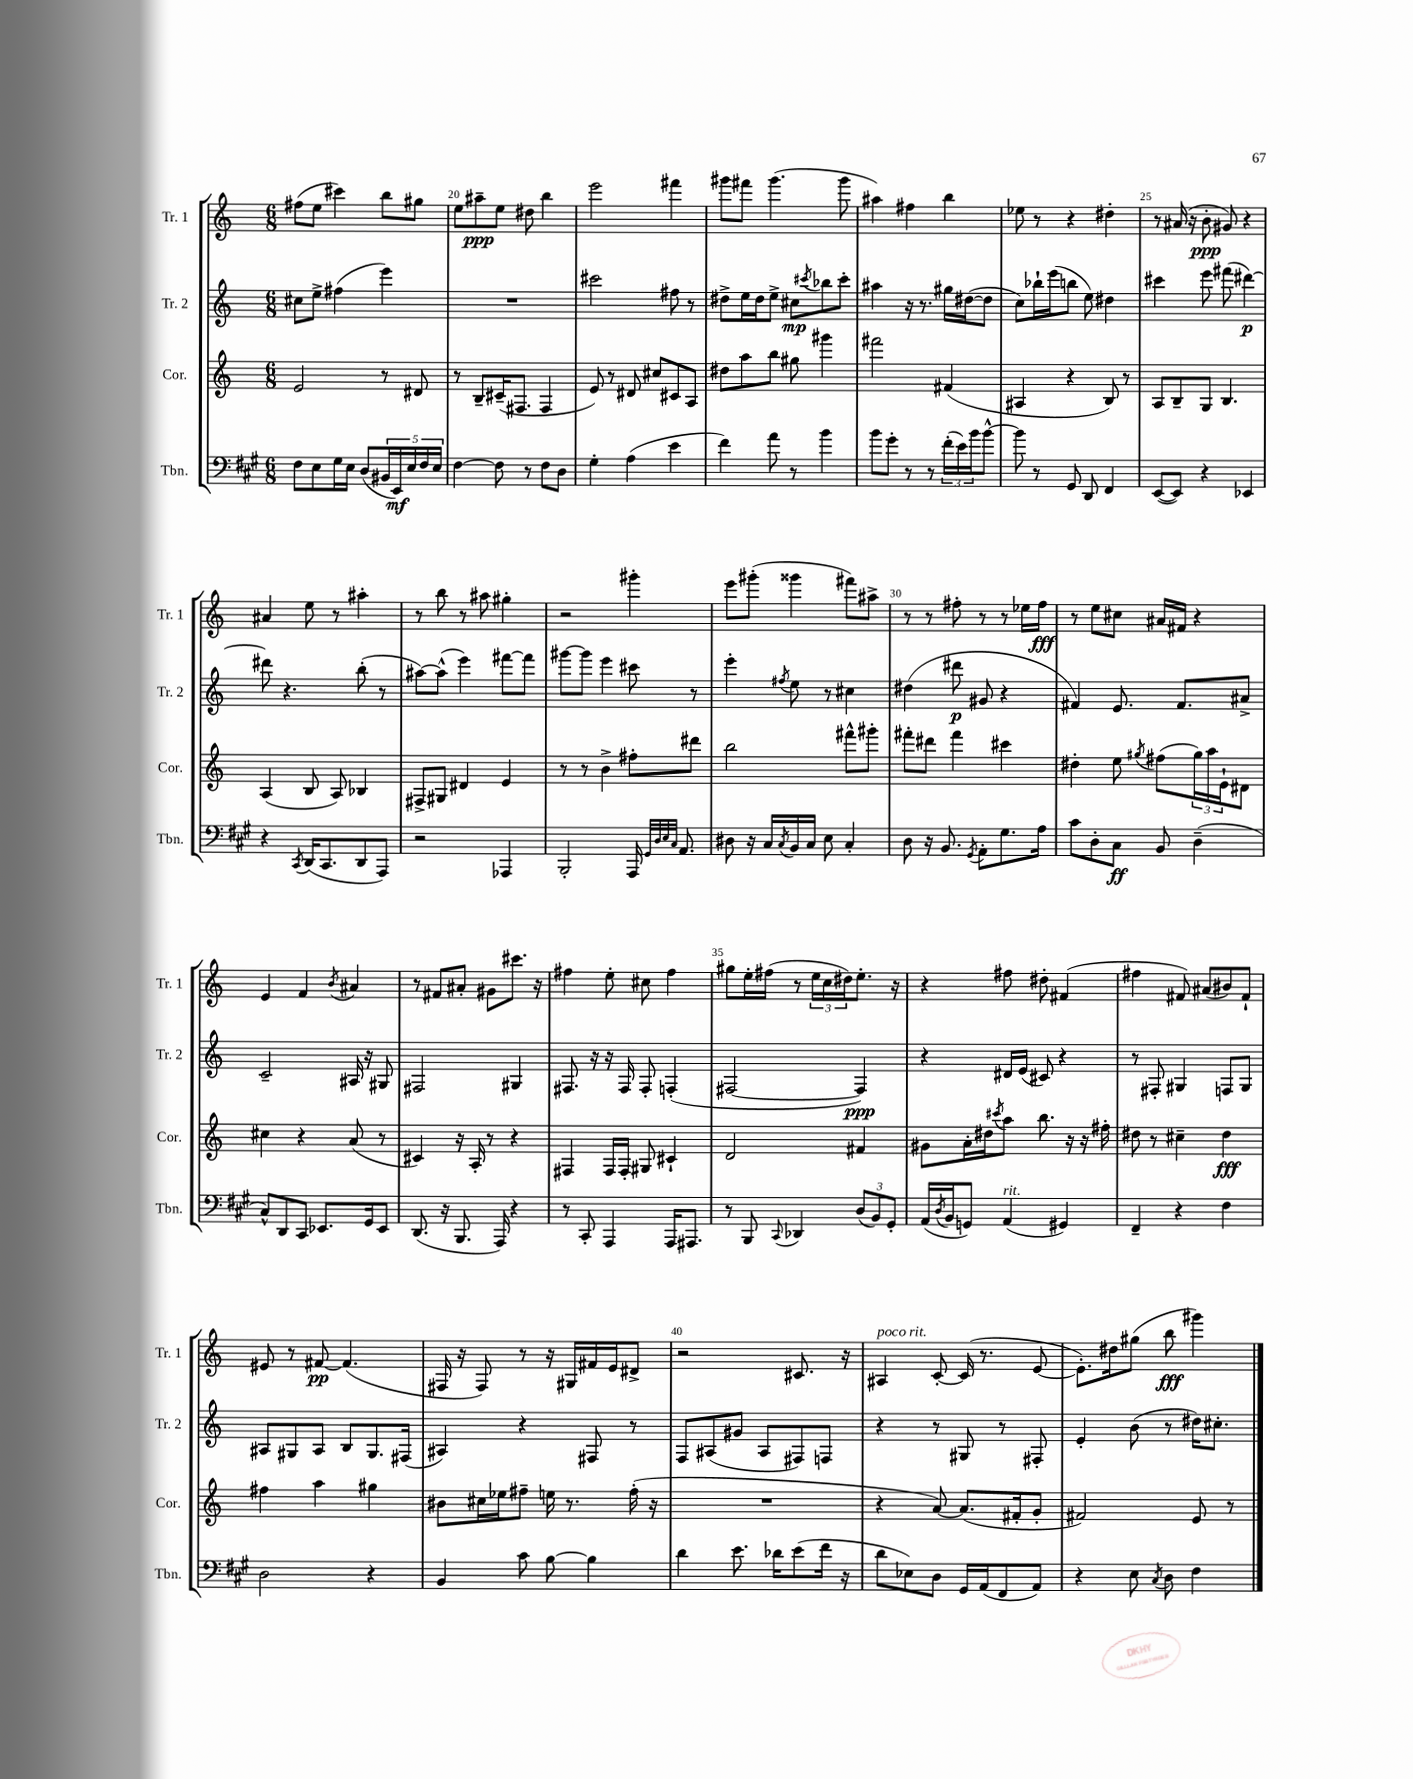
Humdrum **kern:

**kern	**kern	**kern	**kern
*staff4	*staff3	*staff2	*staff1
*clefF4	*clefG2	*clefG2	*clefG2
*k[f#c#g#]	*k[]	*k[]	*k[]
*M6/8	*M6/8	*M6/8	*M6/8
8F#	2e	8cc#	(8ff#
8E	.	8ee^	8ee
16G#	.	(4ff#	4ccc#)
16E	.	.	.
(8D	.	.	.
20BB#	8r	4eee)	8bb
20EE)	.	.	.
20E	.	.	.
.	8d#	.	8gg#
20F#	.	.	.
20E	.	.	.
=	=	=	=
[4F#	8r	2.r	8ee
.	8B~	.	8aa#~
8F#]	(16c#~	.	8ee
.	8.F#	.	.
8r	.	.	8dd#
8F#	4F#	.	4bb
8D	.	.	.
=	=	=	=
4G#'	8e)	2ccc#	2eee
.	8r	.	.
(4A	8d#	.	.
.	8cc#	.	.
4e	8c#	8ff#	4fff#
.	8A	8r	.
=	=	=	=
4f#)	8dd#	8dd#^	8ggg#
.	8aa	16ee	8fff#
.	.	16dd#	.
8a	8bb	8ee^	(4.ggg#
8r	8gg#	8cc#	.
.	.	8qccc#	.
4b	4ggg#	8bb-	.
.	.	8ccc#'	8ggg#
=	=	=	=
8b	2fff#	4aa#	4aa#)
8g#'	.	.	.
8r	.	16r	4ff#
.	.	8.r	.
8r	.	.	.
(24f#'	(4f#	16gg#	4bb
24e)	.	.	.
.	.	([16dd#	.
24b	.	.	.
[8b^^	.	8dd#]	.
=	=	=	=
8b]	4A#	8cc)	8ee-
8r	.	16bb-`	8r
.	.	(16eee	.
8GG#	4r	8bb	4r
8DD	.	8ee)	.
4FF#	8B)	4dd#	4dd#'
.	8r	.	.
=	=	=	=
([8EE	8A	4ccc#	8r
8EE])	8B~	.	(16a#
.	.	.	16r
4r	8G	8eee	8b'
.	4.B	(8fff#	8g#)
4EE-	.	[4ddd#)	4r
=	=	=	=
4r	(4A	8ddd#]	4a#
.	.	4.r	.
8qCC#	.	.	.
(16DD	8B	.	8ee
8.CC#	.	.	.
.	8A)	.	8r
8DD	4B-	(8bb'	4aa#'
8AAA)	.	8r	.
=	=	=	=
2r	8F#^	[8aa#)	8r
.	8G#	(8aa#^^]	8bb
.	4d#	4eee)	8r
.	.	.	8aa#
4AAA-	4e	[8fff#	4gg#'
.	.	8fff#]	.
=	=	=	=
2BBB'	8r	[8ggg#	2r
.	8r	8ggg#]	.
.	4b^	4eee	.
16AAA	8ff#'	8ccc#	4ggg#'
32qqGG#	.	.	.
32qqD	.	.	.
32qqE	.	.	.
32qqC#	.	.	.
8.AA	.	.	.
.	8ddd#	8r	.
=	=	=	=
8D#	2bb	4eee'	8eee
16r	.	.	(8ggg#'
16C#	.	.	.
8qC#	.	8qff#	.
16BB	.	8ee	4ggg##
16C#	.	.	.
8E	.	8r	.
4C#'	8fff#^^	4cc#	8fff#)
.	8ggg#'	.	8aa#^
=	=	=	=
8D	8fff#'	(4dd#	8r
16r	8ddd#	.	8r
8.BB	.	.	.
.	4fff#	8ddd#	8ff#'
8qGG#	.	.	.
8AA'	.	8g#	8r
8.G#	4ccc#	4r	8r
.	.	.	16ee-
16A	.	.	16ff#
=	=	=	=
8c#	4dd#'	4f#)	8r
8D'	.	.	8ee
8C#	8ee	8.e	8cc#
.	8qgg#	.	.
8BB	(8ff#	.	16a#
.	.	8.f#	16f#
(4D~	24gg#)	.	4r
.	24aa	.	.
.	24e`	.	.
.	8d#	8a#^	.
=	=	=	=
8C#^^)	4cc#	2c~	4e
8DD	.	.	.
8CC#	4r	.	4f
8.EE-	.	.	.
.	.	.	8qb
.	(8a	16A#	4a#
16GG#	.	16r	.
8EE-	8r	8G#	.
=	=	=	=
(8.DD	4c#)	2F#	8r
.	.	.	8f#
16r	.	.	.
8.BBB	16r	.	8a#'
.	16A'	.	.
.	8r	.	8g#
16AAA)	.	.	.
4r	4r	4G#	8.ccc#
.	.	.	16r
=	=	=	=
8r	4F#	8.F#	4ff#
8CC#'	.	.	.
.	.	16r	.
4AAA	16F#	16r	8ee'
.	16F#'	16F#	.
.	8G#	8F#'	8cc#
16AAA	4c#`	(4F'	4ff#
8.AAA#	.	.	.
=	=	=	=
8r	2d	[2F#	8gg#
8BBB	.	.	16ee'
.	.	.	(16ff#
8qqCC#	.	.	.
4DD-	.	.	8r
.	.	.	24ee
.	.	.	24cc
.	.	.	24dd#)
(12D	4f#	4F#])	8.ee'
12BB)	.	.	.
12GG#'	.	.	.
.	.	.	16r
=	=	=	=
(16AA	8g#	4r	4r
8qD	.	.	.
16BB	.	.	.
8GG)	16a'	.	.
.	16dd#	.	.
.	8qccc#	.	.
(4AA	8aa	16d#	8ff#
.	.	(16e	.
.	8.bb	8c#)	8dd#'
4GG#)	.	4r	(4f#
.	16r	.	.
.	16r	.	.
.	16ff#'	.	.
=	=	=	=
4FF#~	8dd#	8r	4ff#
.	8r	8F#'	.
4r	4cc#~	4G#	8f#)
.	.	.	(8a#
4F#	4dd#	8F	8b#)
.	.	8G#	8f#`
=	=	=	=
2D	4ff#	8A#	8e#
.	.	8G#	8r
.	4aa	8A#	[8f#
.	.	8B	(4.f#]
4r	4gg#	8.G#	.
.	.	(16F#	.
=	=	=	=
4BB	8b#	4A#)	16F#
.	.	.	16r
.	16cc#	.	8F#)
.	16ee-	.	.
8c#	8ff#~	4r	8r
[8B	16ee	.	16r
.	8.r	.	16G#
4B]	.	8F#	16f#
.	.	.	16e
.	(16ff#'	8r	8d#^
.	16r	.	.
=	=	=	=
4d	2.r	8F	2r
.	.	(8A#	.
8.e	.	8g#	.
.	.	8A#	.
16d-	.	.	.
(8e	.	8F#)	8.c#
16f#	.	8F	.
16r	.	.	16r
=	=	=	=
8d	4r	4r	4A#
8E-)	.	.	.
8D	[8a)	8r	[8c'
16GG#	(8.a]	8G#	(16c]
(16AA	.	.	8.r
8FF#	.	8r	.
.	16f#'	.	.
8AA)	8g'	8F#'	[8e
=	=	=	=
4r	2f#)	4e'	8.e'])
.	.	.	16dd#
8E	.	(8b	(8gg#
8qC#	.	.	.
8D	.	8r	8bb
4F#	8e	16dd#)	4ggg#)
.	.	8.cc#'	.
.	8r	.	.
==	==	==	==
*-	*-	*-	*-
